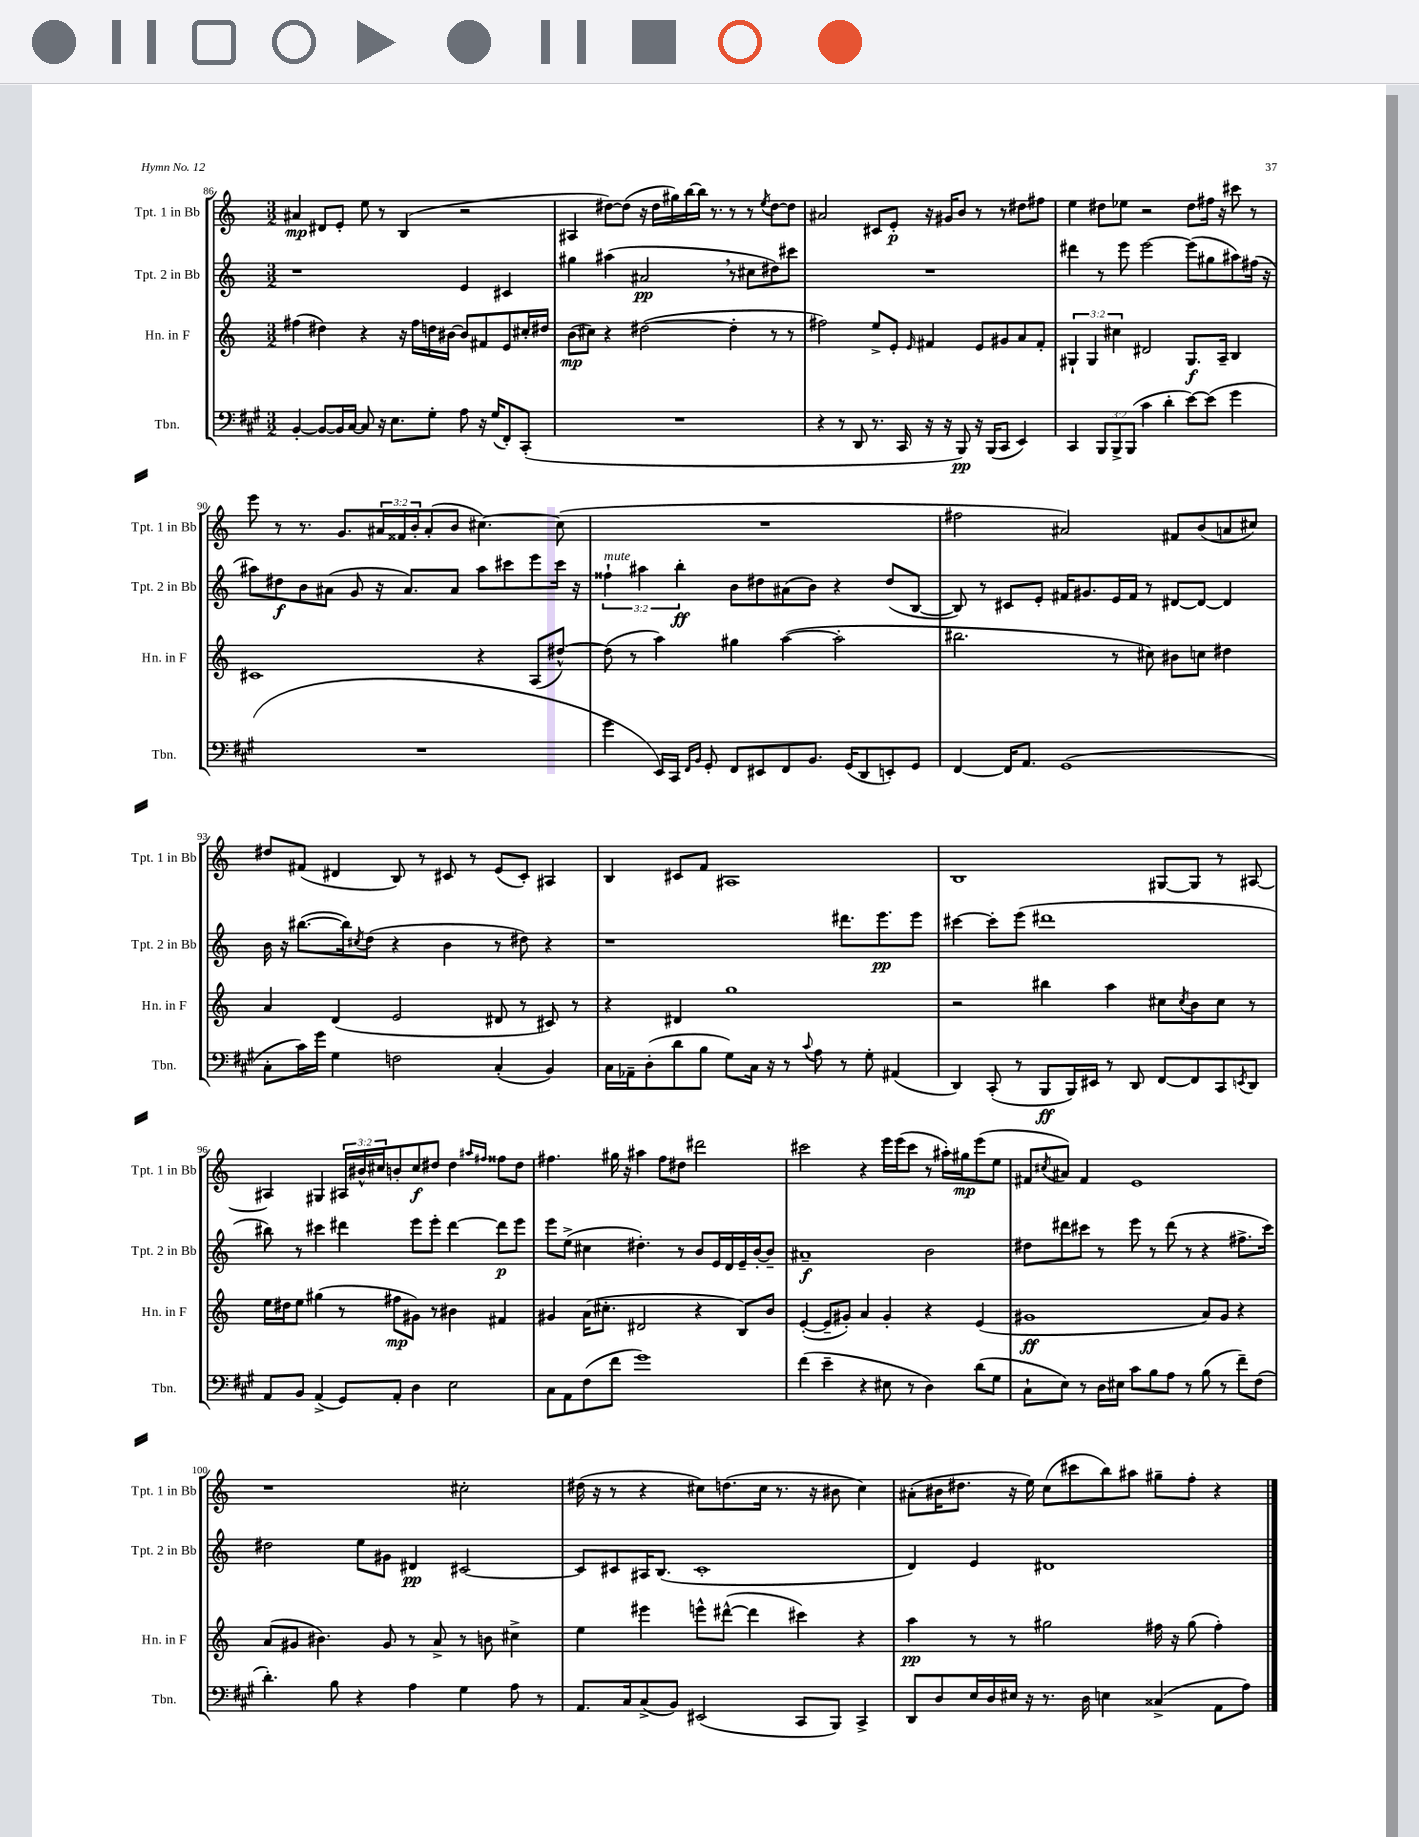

**kern	**dynam	**kern	**dynam	**kern	**dynam	**kern	**dynam
*part4	*part4	*part3	*part3	*part2	*part2	*part1	*part1
*staff4	*staff4	*staff3	*staff3	*staff2	*staff2	*staff1	*staff1
*I"Tbn.	*	*I"Hn. in F	*	*I"Tpt. 2 in Bb	*	*I"Tpt. 1 in Bb	*
*I'Tbn.	*	*I'Hn. in F	*	*I'Tpt. 2 in Bb	*	*I'Tpt. 1 in Bb	*
*clefF4	*	*clefG2	*	*clefG2	*	*clefG2	*
*k[f#c#g#]	*	*k[]	*	*k[]	*	*k[]	*
*M3/2	*	*M3/2	*	*M3/2	*	*M3/2	*
=86	=86	=86	=86	=86	=86	=86	=86
[4BB'/	.	(4ff#X\	.	1r	.	4a#X/	mp
8BB/L_	.	4dd#X\)	.	.	.	8d#X/L	.
16BB/L]	.	.	.	.	.	8e'/J	.
[16C#/JJ	.	.	.	.	.	.	.
8C#/]	.	4r	.	.	.	8ee\	.
16r	.	.	.	.	.	8r	.
8.E\L	.	.	.	.	.	.	.
.	.	16r	.	.	.	(4B/	.
.	.	16ff#\LL	.	.	.	.	.
8G#'\J	.	16ddn\	.	.	.	.	.
.	.	[16b#X\JJ	.	.	.	.	.
8A\	.	8b#/L]	.	4e/	.	2r	.
16r	.	8f#X/	.	.	.	.	.
(16G#/KL	.	.	.	.	.	.	.
8FF#'/)	.	8e/	.	4c#X/	.	.	.
(8CC#'/J	.	16cc#X'/L	.	.	.	.	.
.	.	16dd#X/JJ	.	.	.	.	.
=87	=87	=87	=87	=87	=87	=87	=87
1.r	.	(8b\L	mp	4gg#X\	.	4A#X/	.
.	.	8cc#X\J)	.	.	.	.	.
.	.	4r	.	(4aa#X\	.	[8dd#X\L)	.
.	.	.	.	.	.	(8dd#\J]	.
.	.	([2dd#X\	.	2a#X,/	pp	16r	.
.	.	.	.	.	.	16dd#\LL	.
.	.	.	.	.	.	16gg#X\)	.
.	.	.	.	.	.	[16bb\	.
.	.	.	.	.	.	16bb\JJ]	.
.	.	.	.	.	.	8.r	.
.	.	4dd#'\]	.	8r	.	8r	.
.	.	.	.	8cc#X\L	.	8r	.
.	.	.	.	.	.	8qee/	.
.	.	8r	.	8dd#X\)	.	[8dd#\L	.
.	.	8r	.	8ccc#X\J	.	8dd#\J]	.
=88	=88	=88	=88	=88	=88	=88	=88
4r	.	2ff#X\)	.	1.r	.	2a#X/	.
8r	.	.	.	.	.	.	.
8DD/	.	.	.	.	.	.	.
8.r	.	8ee^/L	.	.	.	8c#X/L	.
.	.	8e'/J	.	.	.	8e'/J	p
16CC#/	.	.	.	.	.	.	.
.	.	16qqe/	.	.	.	.	.
16r	.	4f#X/	.	.	.	16r	.
16r	.	.	.	.	.	16g#X/KL	.
8BBB/)	pp	.	.	.	.	8b/J	.
16r	.	8e/L	.	.	.	8r	.
(16BBB/KL	.	.	.	.	.	.	.
8CC#/J	.	8g#X/	.	.	.	8r	.
4EE/)	.	8a/	.	.	.	8dd#X\L	.
.	.	8f#'/J	.	.	.	8ff#X\J	.
=89	=89	=89	=89	=89	=89	=89	=89
4CC#/	.	6G#X`/	.	4ddd#X\	.	4ee\	.
.	.	6G#/	.	.	.	.	.
12BBB/L	.	.	.	8r	.	8dd#X\L	.
12BBB^/	.	6cc#X\	.	.	.	.	.
.	.	.	.	8eee\	.	8ee-X\J	.
(12BBB/J	.	.	.	.	.	.	.
4c#\	.	2d#X/	.	[2eee\	.	2r	.
4d'\	.	.	.	.	.	.	.
[8e\L)	.	8.G#/L	f	(8eee\L]	.	8dd#\L	.
(8e\J]	.	.	.	8gg#X\	.	16ff#X\Jk	.
.	.	16A~/Jk	.	.	.	16r	.
4g#\	.	4B/	.	8aa#X\)	.	8ccc#X\	.
.	.	.	.	(16ff#X\Jk	.	8r	.
.	.	.	.	16r	.	.	.
!!LO:LB:g=z
=90	=90	=90	=90	=90	=90	=90	=90
1.r	.	1c#X	.	8aa#X\L)	.	8eee\	.
.	.	.	.	8dd#X\	f	8r	.
.	.	.	.	8b\	.	8.r	.
.	.	.	.	(8a#X\J	.	.	.
.	.	.	.	.	.	8.g/L	.
.	.	.	.	8g/	.	.	.
.	.	.	.	16r	.	24a#X/L	.
.	.	.	.	.	.	24f##X/	.
.	.	.	.	8.a#/L)	.	.	.
.	.	.	.	.	.	24b'/J	.
.	.	.	.	.	.	(8a#'/	.
.	.	.	.	8a#/J	.	8b/J	.
.	.	4r	.	8aa#\L	.	[4.cc#X\)	.
.	.	.	.	8ccc#X\	.	.	.
.	.	(8A/L	.	8eee\	.	.	.
.	.	[8dd#X^^/J)	.	16ccc#\Jk	.	(8cc#\]	.
.	.	.	.	16r	.	.	.
=91	=91	=91	=91	=91	=91	=91	=91
!	!	!	!	!LO:TX:a:i:t=mute	!	!	!
4g#\	.	(8dd#\]	.	6ff##X`\	.	1.r	.
.	.	8r	.	.	.	.	.
.	.	.	.	6aa#X\	.	.	.
16EE/LL)	.	4aa\)	.	.	.	.	.
16CC#/JJ	.	.	.	.	.	.	.
.	.	.	.	6bb'\	ff	.	.
16qqFF#/LL	.	.	.	.	.	.	.
16qqBB/JJ	.	.	.	.	.	.	.
8GG#'/	.	.	.	.	.	.	.
8FF#/L	.	4gg#X\	.	8b\L	.	.	.
8EE#X/	.	.	.	8dd#X\	.	.	.
8FF#/	.	([4aa\	.	(8a#X\	.	.	.
8.BB/J	.	.	.	8b\J)	.	.	.
.	.	2aa'\]	.	4r	.	.	.
(16GG#/KL	.	.	.	.	.	.	.
8DD/	.	.	.	.	.	.	.
8EEn'/)	.	.	.	(8dd#/L	.	.	.
8GG#/J	.	.	.	[8B/J	.	.	.
=92	=92	=92	=92	=92	=92	=92	=92
[4FF#/	.	2.bb#X\	.	8B/])	.	2ff#X\	.
.	.	.	.	8r	.	.	.
16FF#/KL]	.	.	.	8c#X/L	.	.	.
8.AA/J	.	.	.	.	.	.	.
.	.	.	.	8e'/J	.	.	.
(1GG#	.	.	.	16f#X/KL	.	2a#X/)	.
.	.	.	.	8.g#X/	.	.	.
.	.	8r	.	16e/L	.	.	.
.	.	.	.	16f#/JJ	.	.	.
.	.	8cc#X\)	.	8r	.	.	.
.	.	8b#X\L	.	[8d#X/L	.	8f#X/L	.
.	.	8ccn\J	.	8d#/J_	.	(8b/	.
.	.	4dd#X\	.	4d#/]	.	8an/	.
.	.	.	.	.	.	8cc#X/J)	.
!!LO:LB:g=z
=93	=93	=93	=93	=93	=93	=93	=93
8C#'\L	.	4a/	.	16b\	.	8dd#X/L	.
.	.	.	.	16r	.	.	.
16c#\L)	.	.	.	([8.bb#X\L	.	(8f#X/J	.
16g#\JJ	.	.	.	.	.	.	.
4G#\	.	(4d/	.	.	.	4d#X/	.
.	.	.	.	16bb#\k])	.	.	.
.	.	.	.	8qcc#X/	.	.	.
.	.	.	.	(8dd\J	.	.	.
2Fn\	.	2e/	.	4r	.	8B/)	.
.	.	.	.	.	.	8r	.
.	.	.	.	4b\	.	8c#X/	.
.	.	.	.	.	.	8r	.
(4C#'/	.	8d#X/	.	8r	.	(8e/L	.
.	.	8r	.	8dd#X\)	.	8c#'/J)	.
4BB/)	.	8c#X/)	.	4r	.	4A#X/	.
.	.	8r	.	.	.	.	.
=94	=94	=94	=94	=94	=94	=94	=94
16C#\LL	.	4r	.	1r	.	4B/	.
16AA-X~\J	.	.	.	.	.	.	.
(8D'\	.	.	.	.	.	.	.
8d\	.	4d#X/	.	.	.	8c#X/L	.
8B\J	.	.	.	.	.	8f/J	.
8G#\L)	.	1gg	.	.	.	1A#X	.
16C#\Jk	.	.	.	.	.	.	.
16r	.	.	.	.	.	.	.
8r	.	.	.	.	.	.	.
8qqc#/	.	.	.	.	.	.	.
8A\	.	.	.	.	.	.	.
8r	.	.	.	8.ddd#X\L	.	.	.
8G#'\	.	.	.	.	.	.	.
.	.	.	.	8.eee\	pp	.	.
(4AA#X/	.	.	.	.	.	.	.
.	.	.	.	8eee\J	.	.	.
=95	=95	=95	=95	=95	=95	=95	=95
4DD/)	.	2r	.	[4ccc#X\	.	1B	.
(8CC#'/	.	.	.	8ccc#'\L]	.	.	.
8r	.	.	.	(8eee\J	.	.	.
8BBB/L	ff	4bb#X\	.	1ddd#X	.	.	.
16BBB/L)	.	.	.	.	.	.	.
16EE#X/JJ	.	.	.	.	.	.	.
8r	.	4aa\	.	.	.	.	.
8DD/	.	.	.	.	.	.	.
[8FF#/L	.	8cc#X\L	.	.	.	[8G#X/L	.
.	.	8qcc#/	.	.	.	.	.
8FF#/]	.	8b\	.	.	.	8G#/J]	.
8CC#/	.	8cc#\J	.	.	.	8r	.
8qEEn/	.	.	.	.	.	.	.
8DD/J	.	8r	.	.	.	[8A#X/	.
!!LO:LB:g=z
=96	=96	=96	=96	=96	=96	=96	=96
8AA/L	.	16ee\LL	.	8bb#X\)	.	4A#X/]	.
.	.	16dd#X\J	.	.	.	.	.
8BB/J	.	8ee\J	.	8r	.	.	.
(4AA^/	.	(4gg#X\	.	4ccc#X\	.	4G#X/	.
8GG#/L)	.	8r	.	4ddd#X\	.	24A#X/LL	.
.	.	.	.	.	.	24b#X^^/	.
.	.	.	.	.	.	24cc#X/J	.
8AA'/J	.	8ff#X\L	mp	.	.	8bn'/	.
4D\	.	8g#X\J)	.	8eee\L	.	8cc#/	f
.	.	8r	.	8eee'\J	.	8dd#X/J	.
2E\	.	4b#X\	.	[4ddd#\	.	4dd#\	.
.	.	.	.	.	.	16qqaa#X/LL	.
.	.	.	.	.	.	16qqff#X/JJ	.
.	.	4f#X/	.	8ddd#\L]	p	8ff##X\L	.
.	.	.	.	8eee\J	.	8dd#\J	.
=97	=97	=97	=97	=97	=97	=97	=97
8C#\L	.	4g#X/	.	8eee\L	.	4.ff#X\	.
8AA\	.	.	.	(8ee^\J	.	.	.
(8F#\	.	(16a\KL	.	4cc#X\	.	.	.
.	.	8.cc#X'\J	.	.	.	.	.
8f#\J	.	.	.	.	.	16gg#X\	.
.	.	.	.	.	.	16r	.
1g#)	.	2d#X/	.	4.dd#X'\)	.	4aa#X\	.
.	.	.	.	.	.	8ff#\L	.
.	.	.	.	8r	.	8dd#X\J	.
.	.	4r	.	8b/L	.	2ddd#X\	.
.	.	.	.	16e/L	.	.	.
.	.	.	.	16d/	.	.	.
.	.	8B/L)	.	16e~/	.	.	.
.	.	.	.	[16b'/J	.	.	.
.	.	8b/J	.	8b~/J]	.	.	.
=98	=98	=98	=98	=98	=98	=98	=98
(4f#\	.	([4e'/	.	1a#X~	f	2ccc#X\	.
4e~\	.	8e~/L]	.	.	.	.	.
.	.	8g#X'/J)	.	.	.	.	.
4r	.	4a/	.	.	.	4r	.
8E#X\	.	4g#'/	.	.	.	16eee\LL	.
.	.	.	.	.	.	(16eee\J	.
8r	.	.	.	.	.	8ccc#\J	.
4D\)	.	4r	.	2b\	.	8r	.
.	.	.	.	.	.	16aa#X'\LL)	.
.	.	.	.	.	.	16gg#X\J	mp
(8d\L	.	(4e/	.	.	.	(8eee\	.
8G#\J	.	.	.	.	.	8ee\J	.
=99	=99	=99	=99	=99	=99	=99	=99
8C#`\L	.	1g#X	ff	8dd#X\L	.	8f#X/L	.
.	.	.	.	.	.	8qcc#X/	.
8E\J)	.	.	.	8ddd#X\	.	8a#X/J)	.
8r	.	.	.	8ccc#X\J	.	4f#/	.
16D\LL	.	.	.	8r	.	.	.
16E#X\JJ	.	.	.	.	.	.	.
8c#\L	.	.	.	8eee\	.	1e	.
8B\	.	.	.	8r	.	.	.
8A\J	.	.	.	(8ddd#\	.	.	.
8r	.	.	.	8r	.	.	.
(8B\	.	8a/L)	.	4r	.	.	.
8r	.	8g#/J	.	.	.	.	.
8f#~\L)	.	4r	.	8.ff#X^\L	.	.	.
(8F#\J	.	.	.	.	.	.	.
.	.	.	.	16ccc#\Jk)	.	.	.
!!LO:LB:g=z
=100	=100	=100	=100	=100	=100	=100	=100
4.d'\)	.	(8a/L	.	2dd#X\	.	1r	.
.	.	8g#X/J	.	.	.	.	.
.	.	4.b#X\)	.	.	.	.	.
8B\	.	.	.	.	.	.	.
4r	.	.	.	8ee\L	.	.	.
.	.	8g#/	.	8g#X\J	.	.	.
4A\	.	8r	.	4d#X/	pp	.	.
.	.	8a^/	.	.	.	.	.
4G#\	.	8r	.	[2c#X/	.	2cc#X'\	.
.	.	8bn\	.	.	.	.	.
8A\	.	4cc#X^\	.	.	.	.	.
8r	.	.	.	.	.	.	.
=101	=101	=101	=101	=101	=101	=101	=101
8.AA/L	.	4ee\	.	8c#/L]	.	(16dd#X\	.
.	.	.	.	.	.	16r	.
.	.	.	.	8c#X/	.	8r	.
16C#/k	.	.	.	.	.	.	.
(8C#^/	.	4eee#X\	.	16A#X/K	.	4r	.
.	.	.	.	(8.B/J	.	.	.
8BB/J)	.	.	.	.	.	.	.
(2EE#X/	.	8eeen^^\L	.	1c#'	.	8cc#X\L)	.
.	.	([8ddd#X^^\J	.	.	.	(8.ddn\	.
.	.	4ddd#\]	.	.	.	.	.
.	.	.	.	.	.	16cc#\Jk	.
.	.	.	.	.	.	8.r	.
8CC#/L	.	4ccc#X\)	.	.	.	.	.
.	.	.	.	.	.	16r	.
8BBB/J)	.	.	.	.	.	8b#X\	.
4CC#^/	.	4r	.	.	.	4cc#\)	.
=102	=102	=102	=102	=102	=102	=102	=102
8DD/L	.	4aa\	pp	4d/)	.	(8a#X'\L	.
8D/	.	.	.	.	.	16b#X\K	.
.	.	.	.	.	.	8.dd#X\J	.
16E/L	.	8r	.	4e/	.	.	.
16D/	.	.	.	.	.	.	.
16E#X/JJ	.	8r	.	.	.	16r	.
16r	.	.	.	.	.	16ee\)	.
8.r	.	2gg#X\	.	1d#X	.	(8cc\L	.
.	.	.	.	.	.	8ccc#X\	.
16D\	.	.	.	.	.	.	.
4En\	.	.	.	.	.	8bb\)	.
.	.	.	.	.	.	8aa#X\J	.
(4C##X^/	.	16ff#X\	.	.	.	8gg#X~\L	.
.	.	16r	.	.	.	.	.
.	.	(8gg#\	.	.	.	8ff'\J	.
8AA\L	.	4ff#'\)	.	.	.	4r	.
8A\J)	.	.	.	.	.	.	.
==	==	==	==	==	==	==	==
*-	*-	*-	*-	*-	*-	*-	*-
